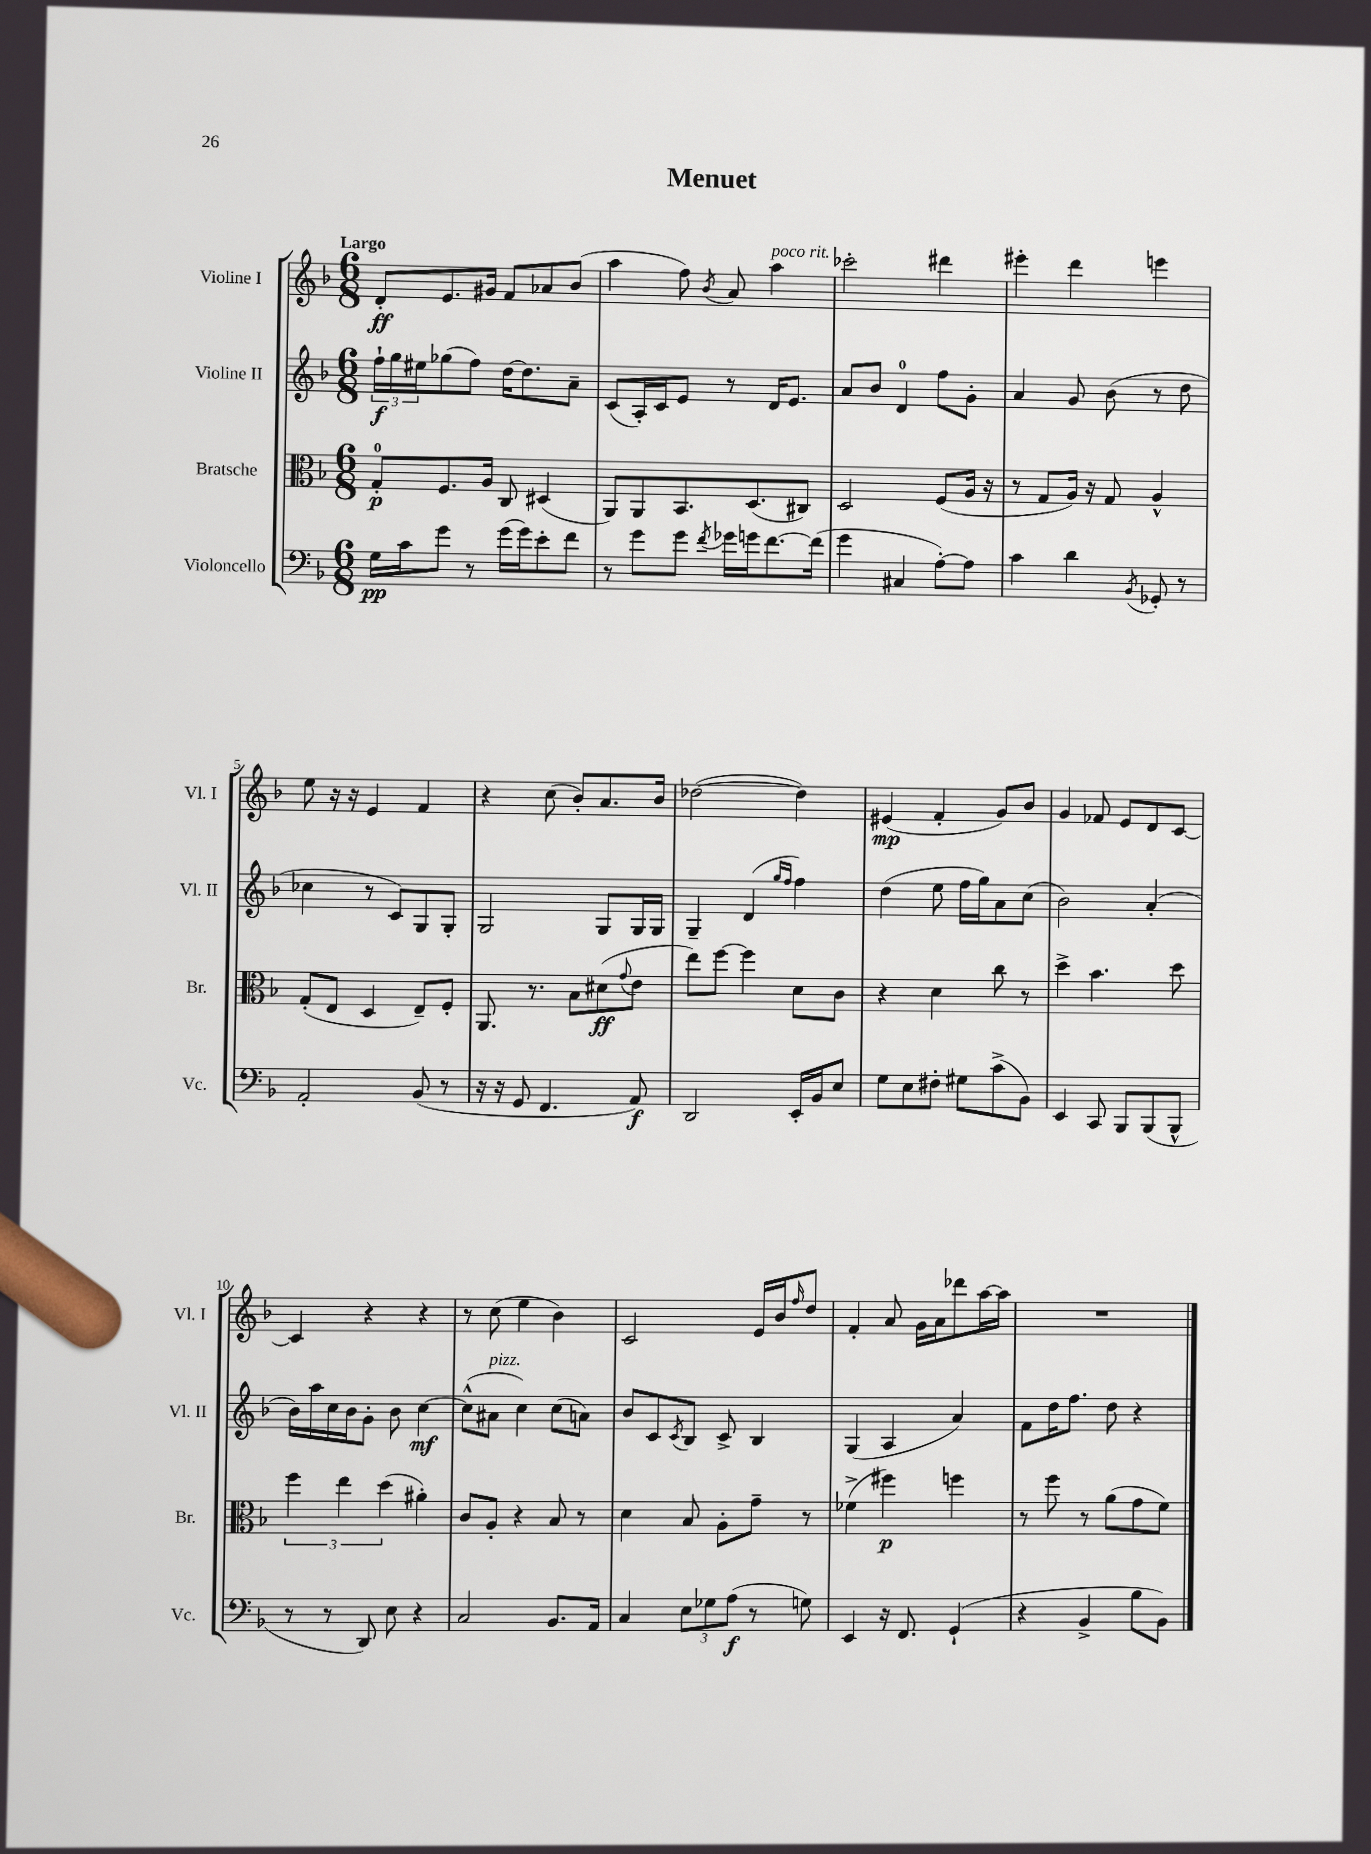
\header { title = "Menuet" }
<<
\new StaffGroup <<
\new Staff = "s0" \with { instrumentName = "Violine I" shortInstrumentName = "Vl. I" } {
    \clef treble \key f \major \numericTimeSignature \time 6/8 \tempo "Largo"
    d'8-.\ff e'8. gis'16 f'8 aes'8 bes'8( |
    a''4 f''8) \acciaccatura { bes'8 } a'8 a''4^\markup { \italic "poco rit." } |
    ces'''2-. dis'''4 |
    eis'''4-. d'''4 e'''4 |
    e''8 r16 r16 e'4 f'4 |
    r4 c''8( bes'8-.) a'8. bes'16 |
    des''2~( des''4) |
    eis'4\mp( f'4-. g'8) bes'8 |
    g'4 fes'8 e'8 d'8 c'8~ |
    c'4 r4 r4 |
    r8 c''8( e''4 bes'4) |
    c'2 e'16 bes'16 \grace { f''16 } d''8 |
    f'4-. a'8 g'16 a'16 des'''8 a''16~ a''16 |
    R2. \bar "|." |
}
\new Staff = "s1" \with { instrumentName = "Violine II" shortInstrumentName = "Vl. II" } {
    \clef treble \key f \major \numericTimeSignature \time 6/8
    \tuplet 3/2 { f''16-!\f g''16 eis''16 } ges''8( f''8) d''16~ d''8. a'8-- |
    c'8( a16-.) c'16 e'8 r8 d'16 e'8. |
    a'8 bes'8 d'4-0 f''8 g'8-. |
    a'4 g'8 bes'8( r8 d''8 |
    ces''4 r8 c'8) g8 g8-. |
    g2 g8 g16 g16 |
    g4-- d'4( \grace { g''16 f''16 } f''4) |
    d''4( e''8 f''16 g''16) a'8 c''8( |
    bes'2) a'4-.( |
    bes'16) a''16 c''16 bes'16 g'8-. bes'8 c''4~\mf |
    c''8-^( ais'8^\markup { \italic "pizz." } c''4) c''8( a'8) |
    bes'8 c'8 \acciaccatura { c'8 } bes8 c'8-> bes4 |
    g4( a4 a'4) |
    f'8 d''16 f''8. d''8 r4 \bar "|." |
}
\new Staff = "s2" \with { instrumentName = "Bratsche" shortInstrumentName = "Br." } {
    \clef alto \key f \major \numericTimeSignature \time 6/8
    g8-0-.\p f8. a16 c8 dis4( |
    a,8) a,8 bes,8. d8.( cis8) |
    d2 f8( a16 r16 |
    r8 g8 a16) r16 g8 a4-^ |
    g8-.( e8 d4 e8--) f8-. |
    a,8. r8. bes8 dis'8\ff( \appoggiatura { g'8 } e'8 |
    e''8) f''8~ f''4 d'8 c'8 |
    r4 d'4 c''8 r8 |
    d''4-> bes'4. d''8 |
    \tuplet 3/2 { f''4 e''4 d''4( } ais'4-.) |
    c'8 a8-. r4 bes8 r8 |
    d'4 bes8 a8-. g'8-- r8 |
    fes'4->( fis''4\p) f''4 |
    r8 f''8 r8 a'8( g'8 f'8) \bar "|." |
}
\new Staff = "s3" \with { instrumentName = "Violoncello" shortInstrumentName = "Vc." } {
    \clef bass \key f \major \numericTimeSignature \time 6/8
    g16\pp c'16 g'8 r8 g'16( g'16) e'8-. f'8 |
    r8 g'8 g'8 \acciaccatura { f'8 } ges'16 g'16 f'8.~ f'16( |
    g'4 cis4 a8~-.) a8 |
    c'4 d'4 \acciaccatura { bes,8 } ges,8-. r8 |
    a,2-. bes,8( r8 |
    r16 r16 g,8 f,4. a,8\f) |
    d,2 e,16-. bes,16 e8 |
    g8 e8 fis8-. gis8 c'8->( bes,8) |
    e,4 c,8 bes,,8 bes,,8( bes,,8-^ |
    r8 r8 d,8) e8 r4 |
    c2 bes,8. a,16 |
    c4 \tuplet 3/2 { e8 ges8 a8\f( } r8 g8) |
    e,4 r16 f,8. g,4-!( |
    r4 bes,4-> bes8 bes,8) \bar "|." |
}
>>
>>
